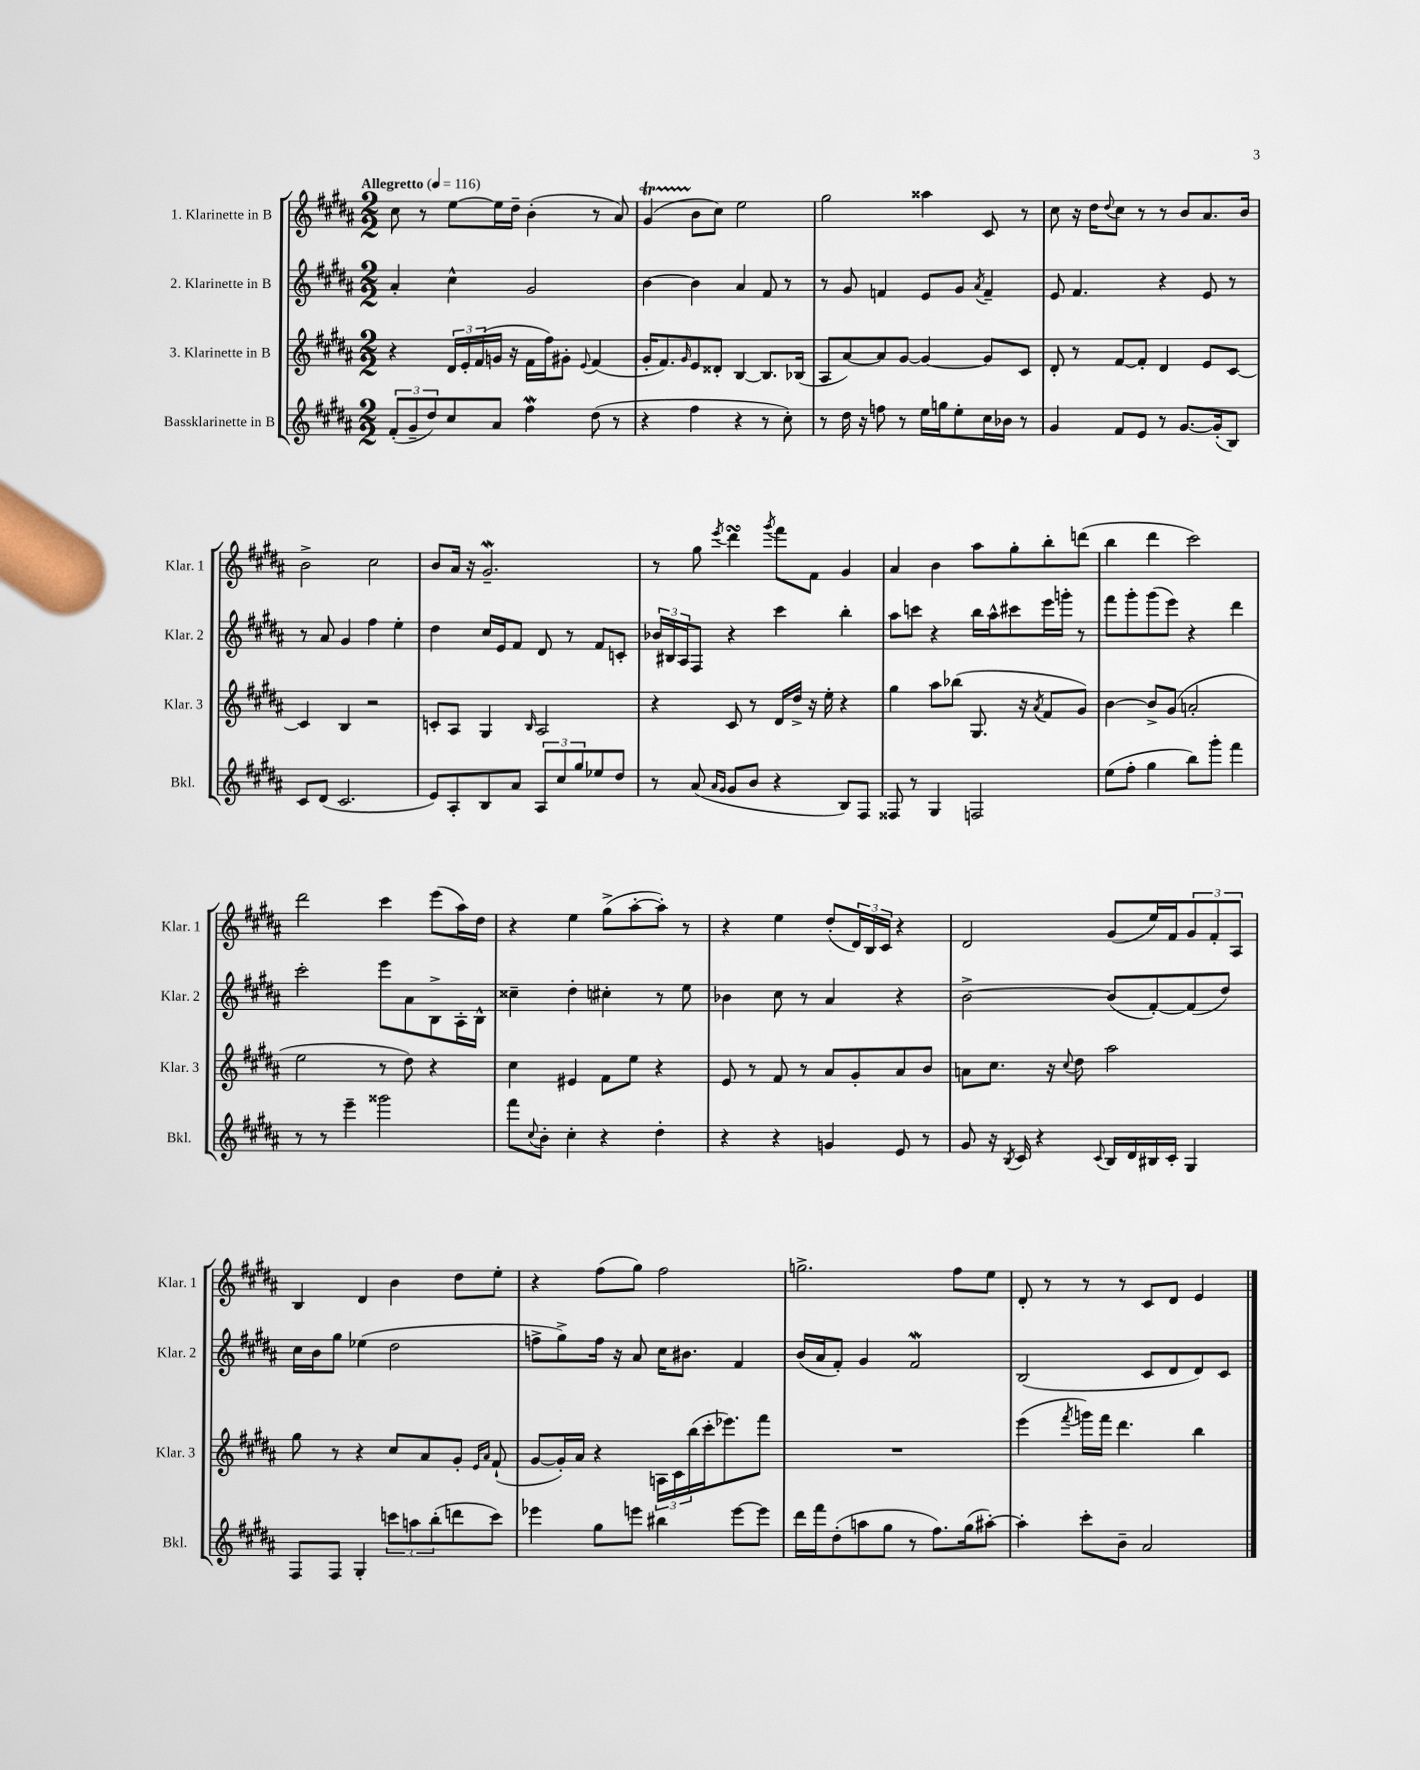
<<
\new StaffGroup <<
\new Staff = "s0" \with { instrumentName = "1. Klarinette in B" shortInstrumentName = "Klar. 1" } {
    \clef treble \key b \major \numericTimeSignature \time 2/2 \tempo "Allegretto" 4 = 116
    cis''8 r8 e''8~ e''16 dis''16-- b'4-.( r8 ais'8) |
    gis'4\startTrillSpan( b'8\stopTrillSpan cis''8) e''2 |
    gis''2 aisis''4 cis'8 r8 |
    cis''8 r16 dis''16 \appoggiatura { dis''8 } cis''8 r8 r8 b'8 ais'8. b'16 |
    b'2-> cis''2 |
    b'8 ais'16 r16 gis'2.--\mordent |
    r8 gis''8 \acciaccatura { e'''8 } dis'''4\turn \acciaccatura { gis'''8 } fis'''8 fis'8 gis'4 |
    ais'4 b'4 ais''8 gis''8-. b''8-. d'''8( |
    b''4 dis'''4 cis'''2) |
    dis'''2 cis'''4 e'''8( ais''16) dis''16 |
    r4 e''4 gis''8->( ais''8~-. ais''8-.) r8 |
    r4 e''4 dis''8-.( \tuplet 3/2 { dis'16) b16 cis'16 } r4 |
    dis'2 gis'8( e''16) fis'16 \tuplet 3/2 { gis'8 fis'8-. ais8 } |
    b4 dis'4 b'4 dis''8 e''8-. |
    r4 fis''8( gis''8) fis''2 |
    g''2.-> fis''8 e''8 |
    dis'8-. r8 r8 r8 cis'8 dis'8 e'4 \bar "|." |
}
\new Staff = "s1" \with { instrumentName = "2. Klarinette in B" shortInstrumentName = "Klar. 2" } {
    \clef treble \key b \major \numericTimeSignature \time 2/2
    ais'4-. cis''4-^ gis'2 |
    b'4~ b'4 ais'4 fis'8 r8 |
    r8 gis'8 f'4 e'8 gis'8 \acciaccatura { ais'8 } f'4-- |
    e'8 fis'4. r4 e'8 r8 |
    r8 ais'8 gis'4 fis''4 e''4-. |
    dis''4 cis''16 e'16 fis'8 dis'8 r8 fis'8 c'8-. |
    \tuplet 3/2 { bes'16 bis16 ais16 } fis8 r4 cis'''4 b''4-. |
    ais''8 c'''8 r4 b''16 ais''16-^ cis'''8 e'''16 g'''16-. r8 |
    fis'''8 gis'''8-. gis'''8( e'''8) r4 dis'''4 |
    cis'''2-. e'''8 ais'8 b8-> ais16-. b16-^ |
    cisis''4-- dis''4-. cis''4-. r8 e''8 |
    bes'4 cis''8 r8 ais'4 r4 |
    b'2~-> b'8( fis'8~-.) fis'8( dis''8) |
    cis''16 b'16 gis''8 ees''4( dis''2 |
    f''8-> gis''8->) f''16 r16 ais'8 cis''16 bis'8. fis'4 |
    b'16( ais'16 fis'8-.) gis'4 fis'2\mordent |
    b2( cis'8 dis'8 dis'8) cis'8 \bar "|." |
}
\new Staff = "s2" \with { instrumentName = "3. Klarinette in B" shortInstrumentName = "Klar. 3" } {
    \clef treble \key b \major \numericTimeSignature \time 2/2
    r4 \tuplet 3/2 { dis'16 e'16-. fis'16( } g'16 r16 fis'16 fis''16) gis'8-. \appoggiatura { e'8 } fis'4( |
    gis'16-. fis'8.) \grace { gis'16 } e'8 disis'8-. b4~ b8. bes16( |
    ais8 ais'8~) ais'8 gis'8~ gis'4~ gis'8 cis'8 |
    dis'8-. r8 fis'8~ fis'8-. dis'4 e'8 cis'8~ |
    cis'4 b4 r2 |
    c'8-. ais8 gis4 \grace { b16 } ais2 |
    r4 cis'8 r8 dis'16 dis''16-> r16 e''16-. r4 |
    gis''4 ais''8 bes''8( gis8. r16 \acciaccatura { ais'8 } fis'8 gis'8) |
    b'4~ b'8-> gis'8( a'2-. |
    e''2 r8 dis''8) r4 |
    cis''4 eis'4 fis'8 e''8 r4 |
    e'8 r8 fis'8 r8 ais'8 gis'8-. ais'8 b'8 |
    a'8 cis''8. r16 \appoggiatura { cis''8 } dis''8 ais''2 |
    gis''8 r8 r4 cis''8 ais'8 gis'8-. \grace { e'16 ais'16 } fis'8-!( |
    gis'8~ gis'16-.) ais'16 r4 \tuplet 3/2 { a16 cis'16 b''16( } cis'''16-. ees'''8.) fis'''8 |
    R1 |
    e'''4( \acciaccatura { fis'''8 } g'''16) fis'''16 dis'''4. b''4 \bar "|." |
}
\new Staff = "s3" \with { instrumentName = "Bassklarinette in B" shortInstrumentName = "Bkl." } {
    \clef treble \key b \major \numericTimeSignature \time 2/2
    \tuplet 3/2 { fis'8-.( gis'8-- dis''8) } cis''8 ais'8 fis''4\mordent dis''8( r8 |
    r4 fis''4 r4 r8 cis''8-.) |
    r8 dis''16 r16 f''8 r8 e''16 g''16 e''8-. cis''16 bes'16 r8 |
    gis'4 fis'8 e'8 r8 gis'8.~ gis'16-.( b8) |
    cis'8 dis'8( cis'2. |
    e'8) ais8-. b8 ais'8 \tuplet 3/2 { ais8 cis''8 gis''8 } ees''8 dis''8 |
    r8 ais'8( \grace { ais'16 gis'16 } gis'8 b'8 r4 b8) fis8 |
    fisis8 r8 gis4 f2 |
    e''8( fis''8-. gis''4 b''8) gis'''8-. fis'''4 |
    r8 r8 e'''4-- gisis'''2 |
    fis'''8 \appoggiatura { cis''8 } b'8-. cis''4-. r4 dis''4-. |
    r4 r4 g'4 e'8 r8 |
    gis'8 r16 \acciaccatura { b8 } cis'16 r4 \appoggiatura { cis'8 } b16 dis'16 bis16 cis'16-. gis4 |
    fis8 fis8 gis4-. \tuplet 3/2 { c'''8 a''8 b''8-.( } d'''8 c'''8) |
    ees'''4 gis''8 e'''8 bis''4 e'''8~ e'''8 |
    dis'''16 fis'''16 dis''8-.( a''8 gis''8 r8 fis''8.) gis''16( ais''8~-.) |
    ais''4-. cis'''8-. b'8-- ais'2 \bar "|." |
}
>>
>>
\layout { \context { \Score \remove "Bar_number_engraver" } }
